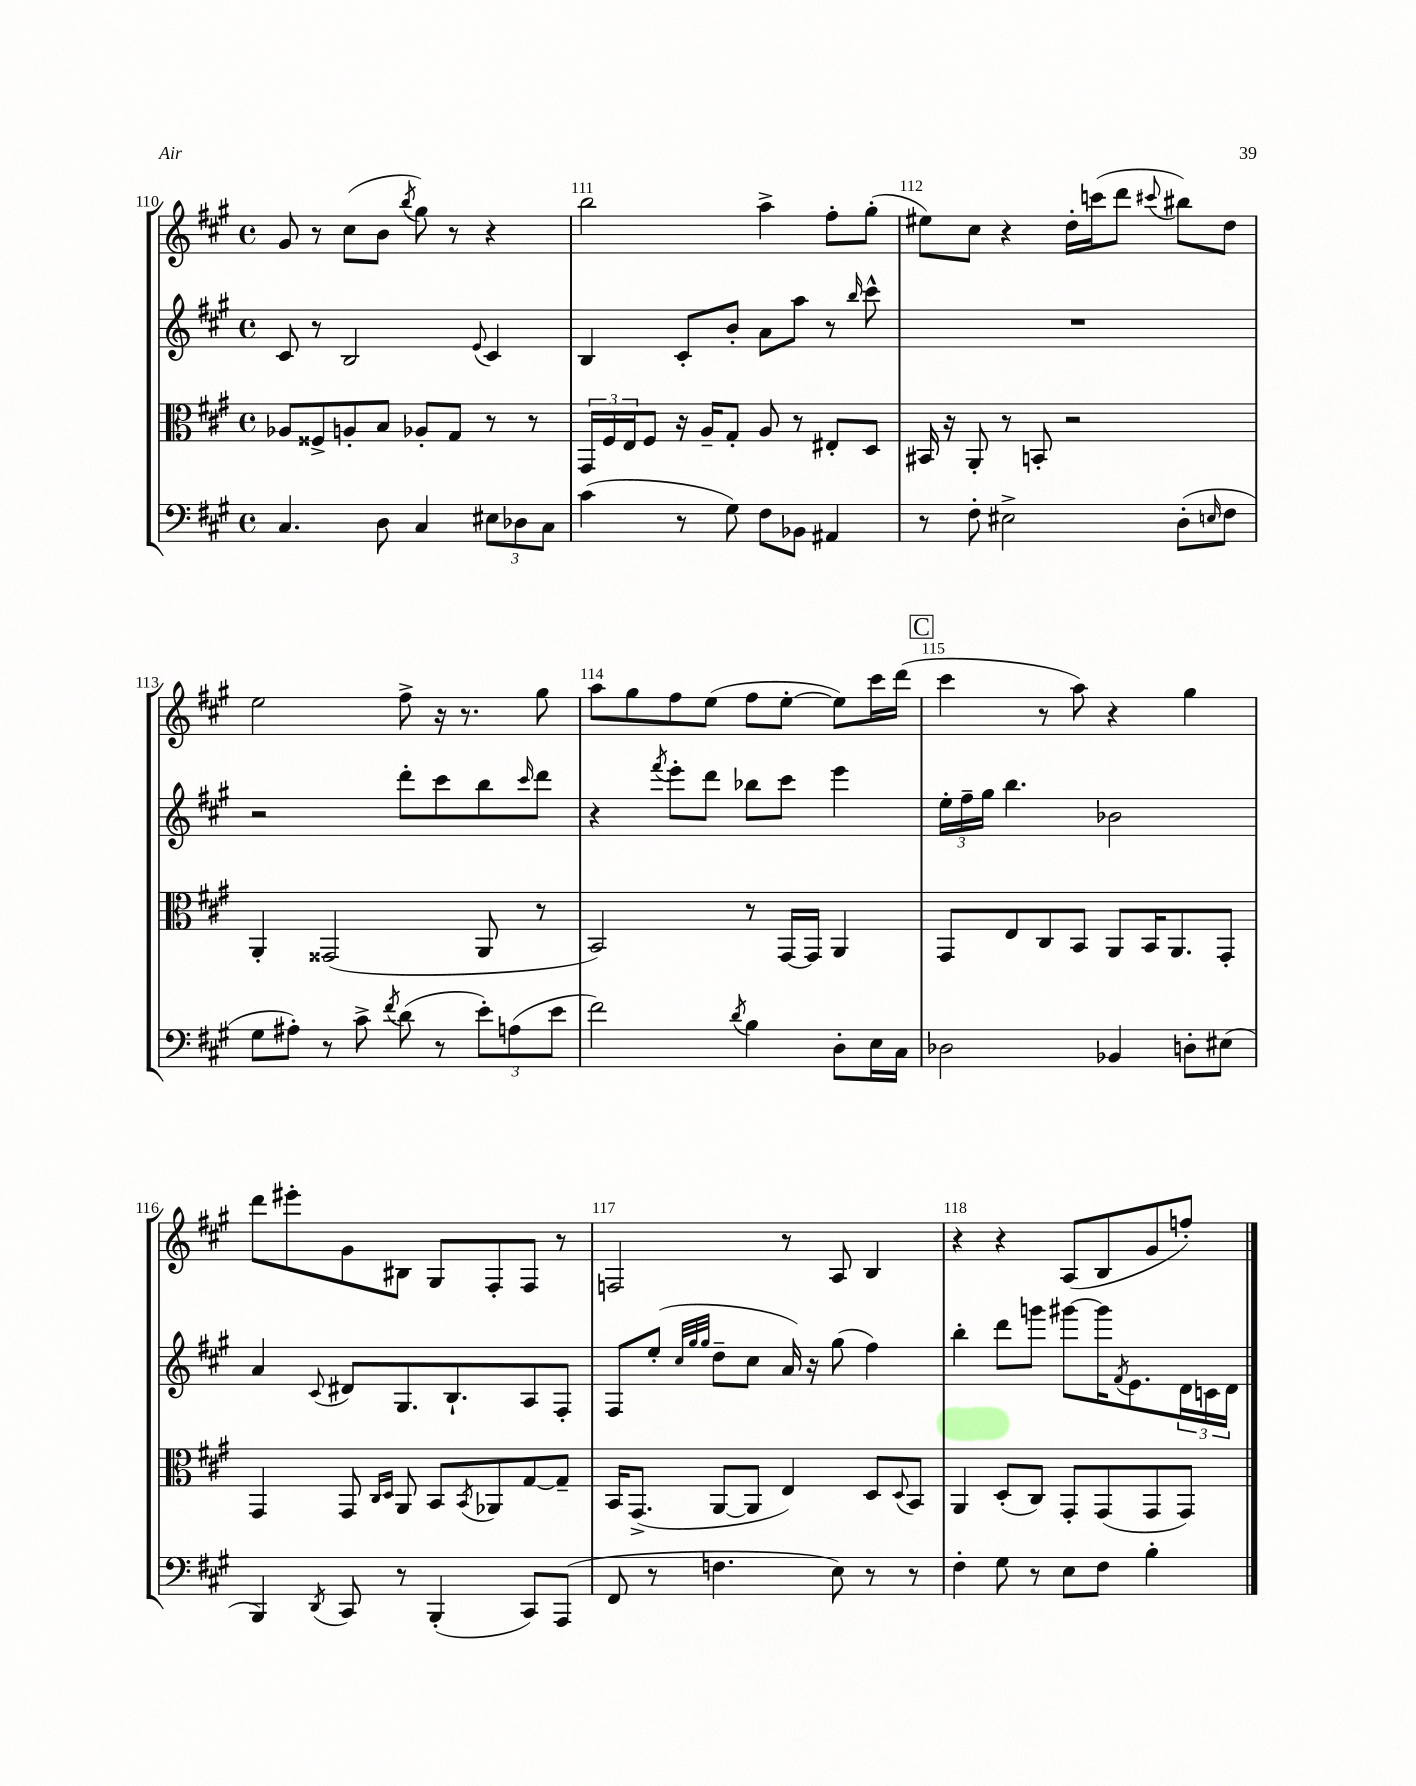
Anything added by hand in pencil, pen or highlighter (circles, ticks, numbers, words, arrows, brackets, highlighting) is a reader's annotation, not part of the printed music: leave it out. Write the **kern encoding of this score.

**kern	**kern	**kern	**kern
*staff4	*staff3	*staff2	*staff1
*clefF4	*clefC3	*clefG2	*clefG2
*k[f#c#g#]	*k[f#c#g#]	*k[f#c#g#]	*k[f#c#g#]
*M4/4	*M4/4	*M4/4	*M4/4
*met(c)	*met(c)	*met(c)	*met(c)
4.C#	8A-	8c#	8g#
.	8F##^	8r	8r
.	8A'	2B	(8cc#
8D	8B	.	8b
.	.	.	8qbb
4C#	8A-'	.	8gg#)
.	8G#	.	8r
.	.	8qqe	.
12E#	8r	4c#	4r
12D-	.	.	.
.	8r	.	.
12C#	.	.	.
=	=	=	=
(4c#	24GG#	4B	2bb
.	24F#	.	.
.	24E	.	.
.	8F#	.	.
8r	16r	8c#'	.
.	16A~	.	.
8G#)	8G#'	8b'	.
8F#	8A	8a	4aa^
8BB-	8r	8aa	.
4AA#	8E#'	8r	8ff#'
.	.	16qqbb	.
.	8D	8ccc#^^	(8gg#'
=	=	=	=
8r	16BB#	1r	8ee#)
.	16r	.	.
8F#'	8AA'	.	8cc#
2E#^	8r	.	4r
.	8BB'	.	.
.	2r	.	16dd'
.	.	.	(16ccc
.	.	.	8ddd
.	.	.	8qqccc#
(8D'	.	.	8bb#)
16qqE	.	.	.
8F#	.	.	8dd
=	=	=	=
8G#	4AA'	2r	2ee
8A#')	.	.	.
8r	(2GG##	.	.
8c#^	.	.	.
8qf#	.	.	.
(8d	.	8ddd'	8ff#^
8r	.	8ccc#	16r
.	.	.	8.r
12e')	8AA	8bb	.
(12A	.	.	.
.	.	16qqccc#	.
.	8r	8ddd	8gg#
12e	.	.	.
=	=	=	=
2f#)	2BB)	4r	8aa
.	.	.	8gg#
.	.	8qfff#	.
.	.	8eee'	8ff#
.	.	8ddd	(8ee
8qd	.	.	.
4B	8r	8bb-	8ff#
.	[16GG#	8ccc#	[8ee'
.	16GG#]	.	.
8D'	4AA	4eee	8ee])
16E	.	.	16ccc#
16C#	.	.	(16ddd
=	=	=	=
2D-	8GG#	24ee'	4ccc#
.	.	24ff#~	.
.	.	24gg#	.
.	8E	4.bb	.
.	8C#	.	8r
.	8BB	.	8aa)
4BB-	8AA	2b-	4r
.	16BB	.	.
.	8.AA	.	.
8D'	.	.	4gg#
(8E#	8GG#'	.	.
=	=	=	=
4BBB)	4GG#	4a	8ddd
.	.	.	8eee#'
8qDD	.	8qqc#	.
8CC#	8GG#	8d#	8g#
.	16qqC#	.	.
.	16qqD	.	.
8r	8AA	8.G#	8B#
(4BBB'	8BB	.	8G#
.	.	8.B`	.
.	8qBB	.	.
.	8AA-	.	8F#'
8CC#)	[8G#	8A	8F#
(8AAA	8G#~]	8F#'	8r
=	=	=	=
8FF#	16BB	8F#	2F
.	(8.GG#^	.	.
8r	.	(8ee'	.
.	.	32qqcc#	.
.	.	32qqgg#	.
.	.	32qqgg#	.
4.F	[8AA	8dd~	.
.	8AA]	8cc#	.
.	4E)	16a)	8r
.	.	16r	.
8E)	.	(8gg#	8A
8r	8D	4ff#)	4B
.	8qqD	.	.
8r	8BB	.	.
=	=	=	=
4F#'	4AA	4bb'	4r
8G#	(8D'	8ddd	4r
8r	8C#)	8ggg	.
8E	8GG#'	[8ggg#	(8A
8F#	(8GG#	16ggg#]	8B
.	.	8qf#	.
.	.	8.e	.
4B'	8GG#	.	8g#
.	8GG#)	24d	8ff')
.	.	24c	.
.	.	24d	.
==	==	==	==
*-	*-	*-	*-
